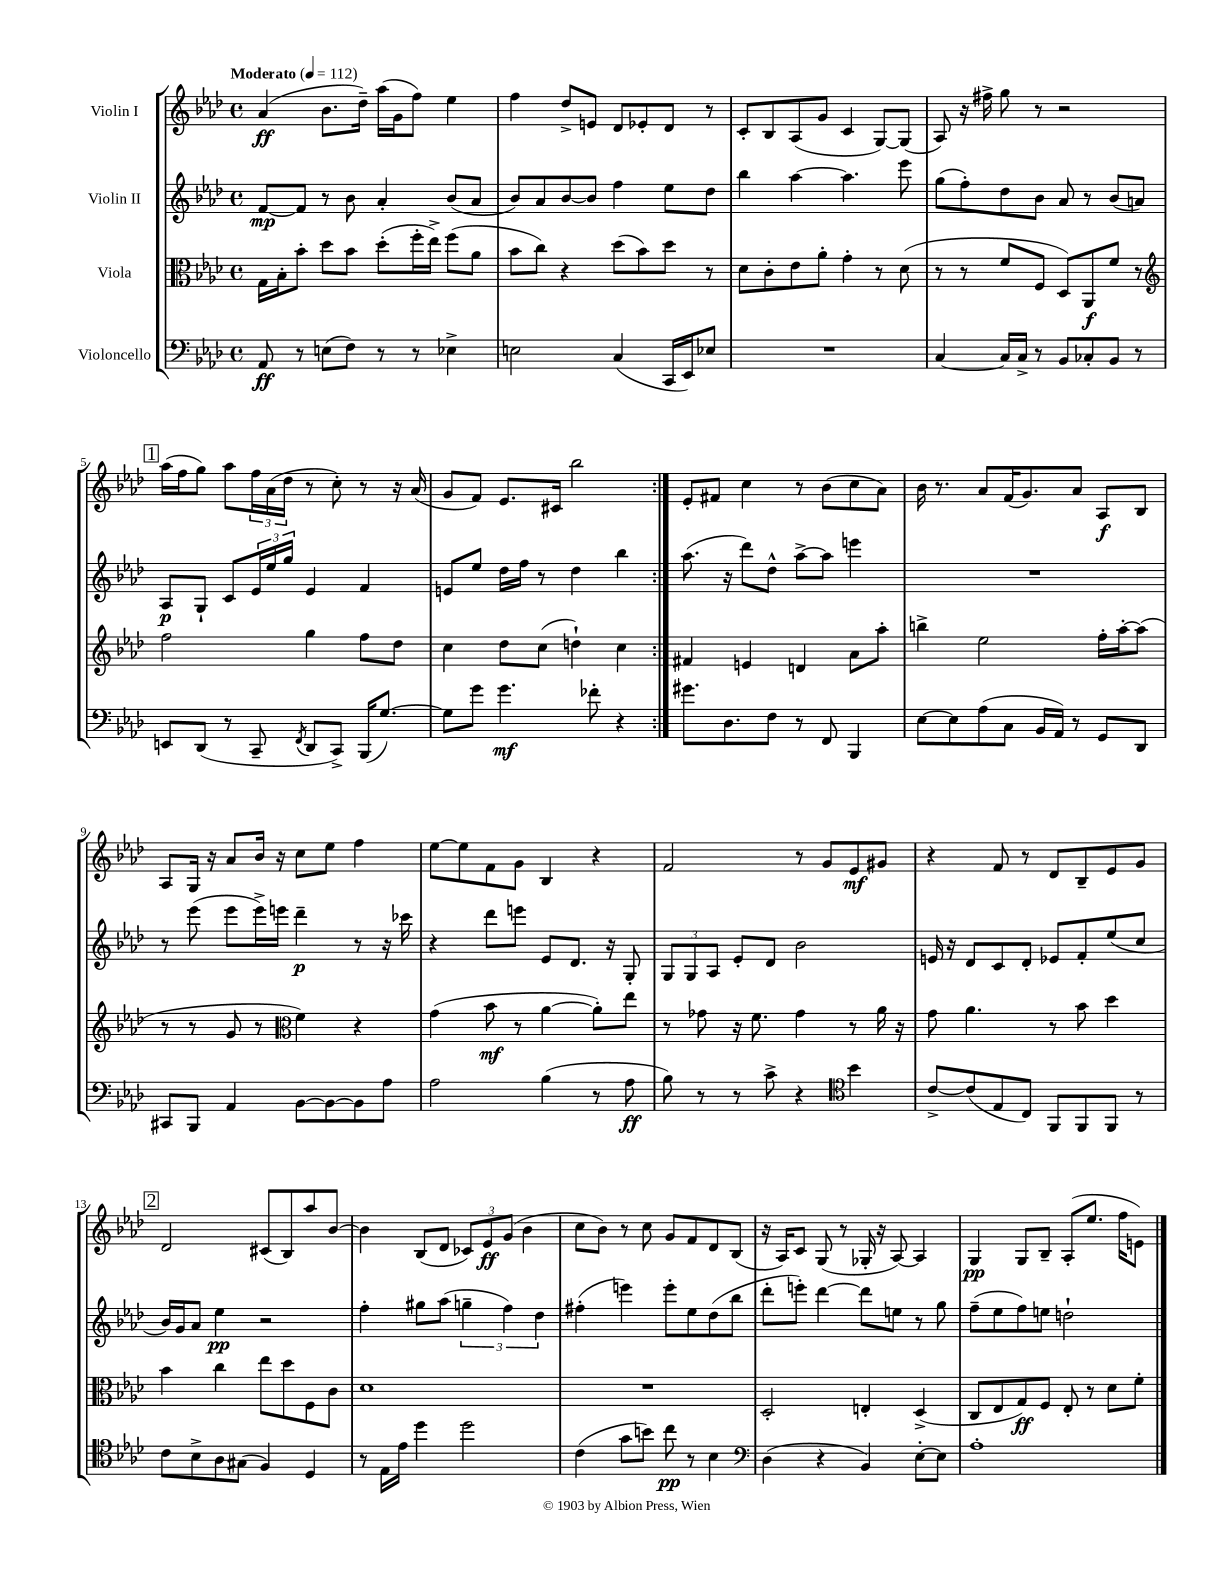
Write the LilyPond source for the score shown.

<<
\new StaffGroup <<
\new Staff = "s0" \with { instrumentName = "Violin I" } {
    \clef treble \key aes \major \defaultTimeSignature \time 4/4 \tempo "Moderato" 4 = 112
    \repeat volta 2 { aes'4\ff( bes'8. des''16--) aes''16( g'16 f''8) ees''4 |
    f''4 des''8-> e'8 des'8 ees'8-. des'8 r8 |
    c'8-. bes8 aes8( g'8 c'4 g8~) g8( |
    aes8) r16 fis''16-> g''8 r8 r2 |
    \mark \markup { \box "1" } aes''16( f''16 g''8) aes''8 \tuplet 3/2 { f''16 aes'16( des''16 } r8 c''8-.) r8 r16 aes'16( |
    g'8 f'8) ees'8. cis'16 bes''2 | }
    ees'8-. fis'8 c''4 r8 bes'8( c''8 aes'8) |
    bes'16 r8. aes'8 f'16( g'8.) aes'8 aes8\f bes8 |
    aes8 g16 r16 aes'8 bes'16 r16 c''8 ees''8 f''4 |
    ees''8~ ees''8 f'8 g'8 bes4 r4 |
    f'2 r8 g'8 ees'8\mf gis'8 |
    r4 f'8 r8 des'8 bes8-- ees'8 g'8 |
    \mark \markup { \box "2" } des'2 cis'8( bes8) aes''8 bes'8~ |
    bes'4 bes8( des'8 \tuplet 3/2 { ces'8) ees'8\ff g'8( } bes'4 |
    c''8 bes'8) r8 c''8 g'8 f'8 des'8 bes8( |
    r16 aes16) c'8 g8( r8 ges16-. r16 aes8~) aes4 |
    g4\pp g8 bes8-- aes8-.( ees''8. f''16 e'8) \bar "|." |
}
\new Staff = "s1" \with { instrumentName = "Violin II" } {
    \clef treble \key aes \major \defaultTimeSignature \time 4/4
    \repeat volta 2 { f'8~\mp f'8 r8 bes'8 aes'4-. bes'8( aes'8 |
    bes'8) aes'8 bes'8~ bes'8 f''4 ees''8 des''8 |
    bes''4 aes''4~ aes''4. ees'''8 |
    g''8( f''8-.) des''8 bes'8 aes'8 r8 bes'8( a'8) |
    \mark \markup { \box "1" } aes8\p g8-! c'8 \tuplet 3/2 { ees'16 ees''16 g''16 } ees'4 f'4 |
    e'8 ees''8 des''16 f''16 r8 des''4 bes''4 | }
    aes''8.( r16 des'''8) des''8-^ aes''8~-> aes''8 e'''4 |
    R1 |
    r8 ees'''8( ees'''8 ees'''16->) e'''16 des'''4--\p r8 r16 ces'''16 |
    r4 des'''8 e'''8 ees'8 des'8. r16 g8-. |
    \tuplet 3/2 { g8 g8 aes8 } ees'8-. des'8 bes'2 |
    e'16 r16 des'8 c'8 des'8-. ees'8 f'8-. ees''8( c''8 |
    \mark \markup { \box "2" } bes'16) g'16 aes'8 ees''4\pp r2 |
    f''4-. gis''8 aes''8( \tuplet 3/2 { g''4-- f''4) des''4 } |
    fis''4-.( e'''4) e'''8-. ees''8 des''8( bes''8 |
    des'''8-. e'''8-.) des'''4~ des'''8 e''8 r8 g''8 |
    f''8--( ees''8 f''8) e''8 d''2-! \bar "|." |
}
\new Staff = "s2" \with { instrumentName = "Viola" } {
    \clef alto \key aes \major \defaultTimeSignature \time 4/4
    \repeat volta 2 { g16 bes16-. bes'8-. des''8 bes'8 des''8-.( f''16-. ees''16->) f''8( aes'8 |
    bes'8 c''8) r4 des''8( bes'8) des''8 r8 |
    des'8 c'8-. ees'8 aes'8-. g'4-. r8 des'8( |
    r8 r8 f'8 f8 des8) aes,8\f f'8 r8 |
    \mark \markup { \box "1" } \clef treble f''2 g''4 f''8 des''8 |
    c''4 des''8 c''8( d''4-!) c''4 | }
    fis'4 e'4 d'4 aes'8 aes''8-. |
    b''4-> ees''2 f''16-. aes''16~-. aes''8( |
    r8 r8 g'8 r8 \clef alto f'4) r4 |
    g'4( bes'8\mf r8 aes'4~ aes'8-.) ees''8 |
    r8 ges'8 r16 f'8. ges'4 r8 aes'16 r16 |
    g'8 aes'4. r8 bes'8 des''4 |
    \mark \markup { \box "2" } bes'4 c''4 ees''8 des''8 f8 c'8 |
    des'1 |
    R1 |
    des2-. e4-. des4->( |
    c8 ees8 g8\ff) f8 ees8-. r8 des'8 f'8-. \bar "|." |
}
\new Staff = "s3" \with { instrumentName = "Violoncello" } {
    \clef bass \key aes \major \defaultTimeSignature \time 4/4
    \repeat volta 2 { aes,8\ff r8 e8( f8) r8 r8 ees4-> |
    e2 c4( c,16 ees,16) ees8 |
    R1 |
    c4~ c16 c16-> r8 bes,8 ces8-. bes,8 r8 |
    \mark \markup { \box "1" } e,8 des,8( r8 c,8-- \acciaccatura { f,8 } des,8 c,8->) bes,,16( g8.~) |
    g8 g'8 g'4.\mf fes'8-. r4 | }
    gis'8. des8. f8 r8 f,8 bes,,4 |
    ees8~ ees8 aes8( c8 bes,16 aes,16) r8 g,8 des,8 |
    cis,8 bes,,8 aes,4 bes,8~ bes,8~ bes,8 aes8 |
    aes2 bes4( r8 aes8\ff |
    bes8) r8 r8 c'8-> r4 \clef tenor bes'4 |
    c'8~-> c'8( ees8 c8) f,8 f,8 f,8 r8 |
    \mark \markup { \box "2" } c'8 bes8-> aes8 gis8( f4) des4 |
    r8 ees16 ees'16 des''4 des''2 |
    c'4( g'8 b'8) c''8\pp r8 bes4 |
    \clef bass des4( r4 bes,4) ees8~-. ees8 |
    aes1-. \bar "|." |
}
>>
>>
